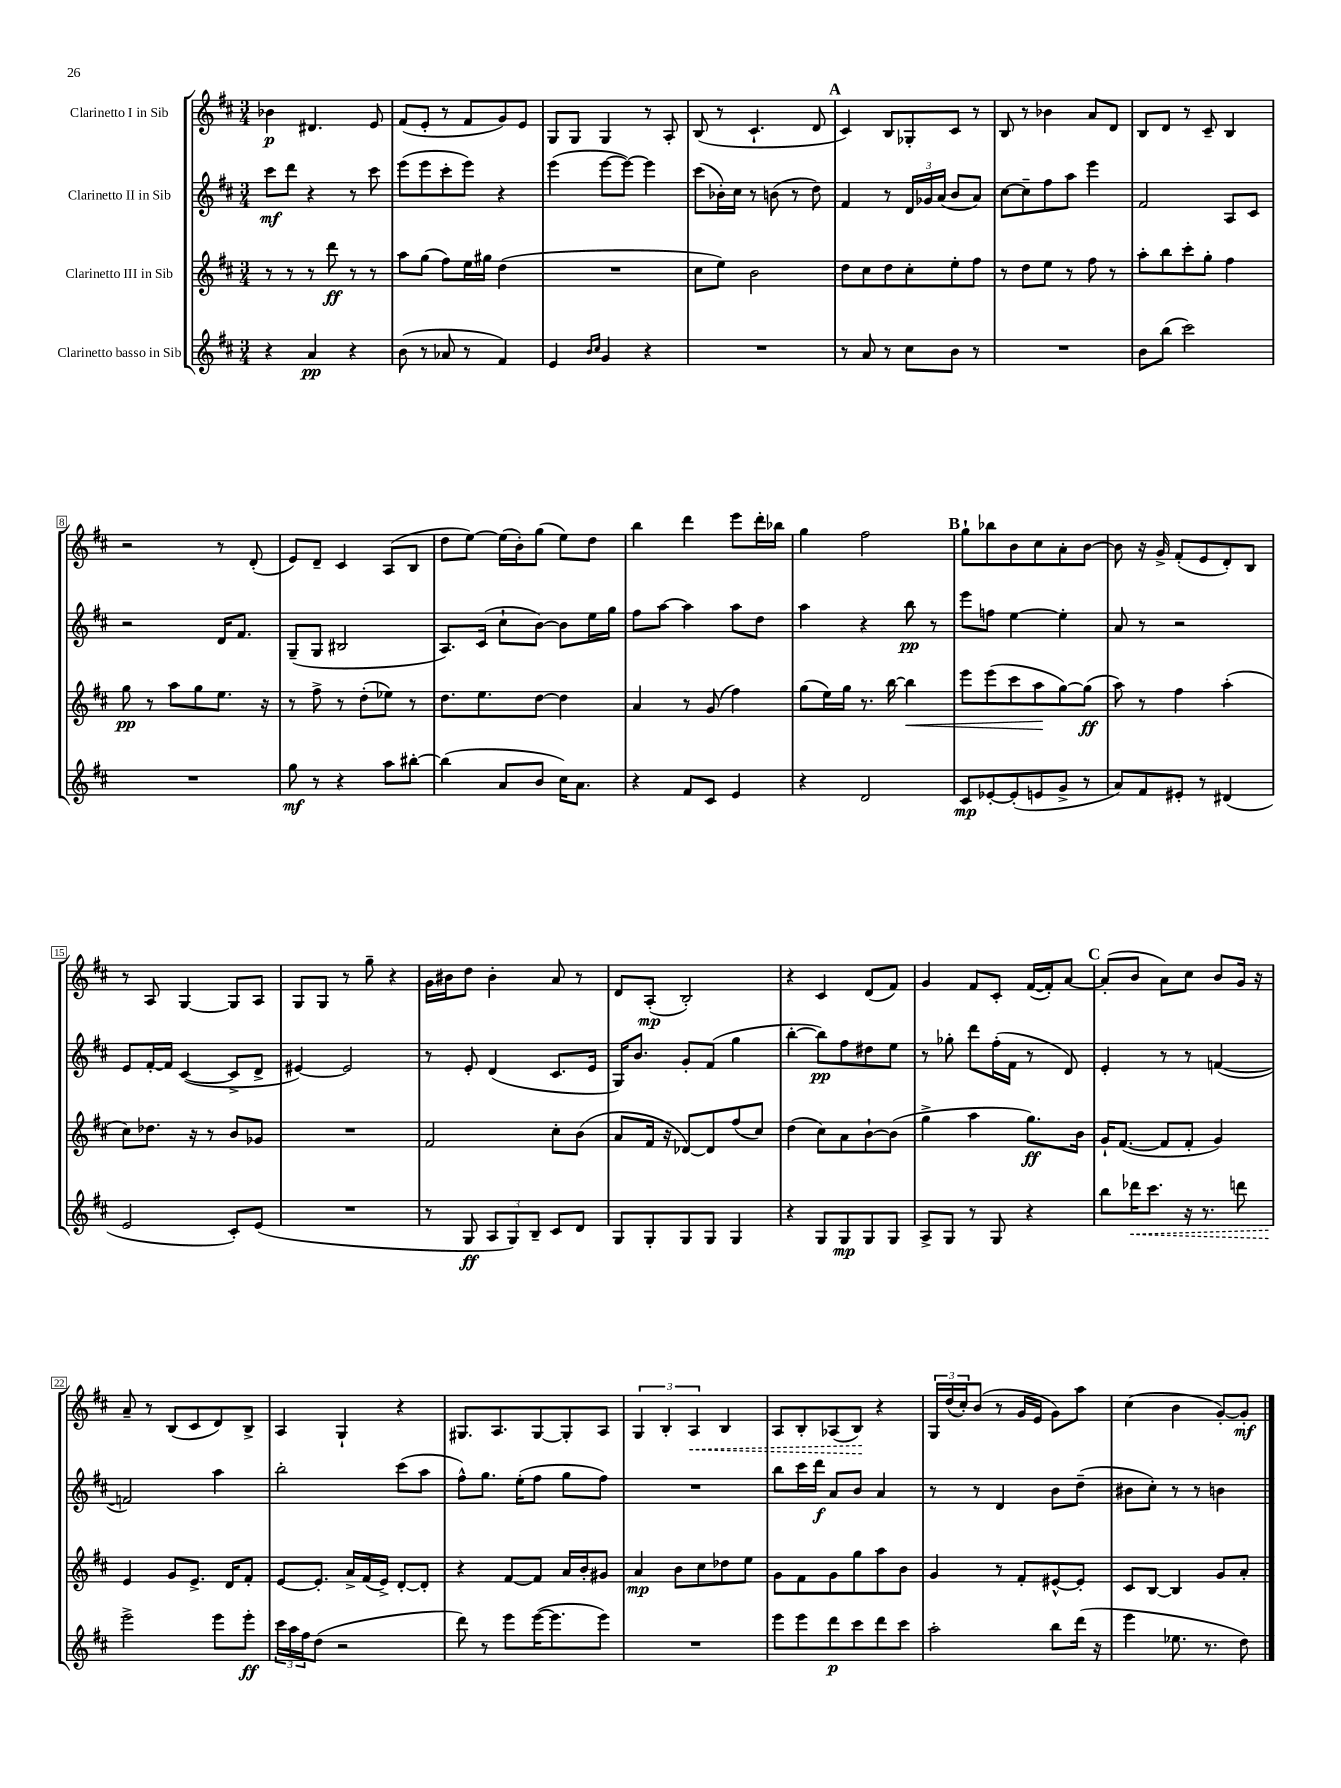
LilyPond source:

<<
\new StaffGroup <<
\new Staff = "s0" \with { instrumentName = "Clarinetto I in Sib" } {
    \clef treble \key d \major \numericTimeSignature \time 3/4
    bes'4\p dis'4. e'8 |
    fis'8( e'8-. r8 fis'8 g'8) e'8 |
    g8 g8 g4 r8 a8-. |
    b8( r8 cis'4.-! d'8 |
    \mark \markup { \bold "A" } cis'4) b8 ges8-. cis'8 r8 |
    b8 r8 bes'4 a'8 d'8 |
    b8 d'8 r8 cis'8-- b4 |
    r2 r8 d'8-.( |
    e'8) d'8-- cis'4 a8( b8 |
    d''8 e''8~) e''16( b'16-.) g''8( e''8) d''8 |
    b''4 d'''4 e'''8 d'''16-. bes''16 |
    g''4 fis''2 |
    \mark \markup { \bold "B" } g''8-! bes''8 b'8 cis''8 a'8-. b'8~ |
    b'8 r16 g'16-> fis'8-.( e'8 d'8-.) b8 |
    r8 a8 g4~ g8 a8 |
    g8 g8 r8 g''8-- r4 |
    g'16 bis'16 d''8 bis'4-. a'8 r8 |
    d'8 a8-.\mp( b2-.) |
    r4 cis'4 d'8( fis'8) |
    g'4 fis'8 cis'8-. fis'16~( fis'16-.) a'8~ |
    \mark \markup { \bold "C" } a'8-.( b'8 a'8) cis''8 b'8 g'16 r16 |
    a'8-- r8 b8( cis'8 d'8) b8-> |
    a4 g4-! r4 |
    gis8. a8. gis8~ gis8-. a8 |
    \tuplet 3/2 { g4 b4-. \once \override Hairpin.style = #'dashed-line a4\< } b4 |
    a8 b8-. aes8( b8\!) r4 |
    \tuplet 3/2 { g16 d''16( cis''16-.) } b'8( r8 g'16 e'16 g'8) a''8 |
    cis''4( b'4 g'8~-.) g'8-.\mf \bar "|." |
}
\new Staff = "s1" \with { instrumentName = "Clarinetto II in Sib" } {
    \clef treble \key d \major \numericTimeSignature \time 3/4
    cis'''8\mf d'''8 r4 r8 cis'''8 |
    e'''8( e'''8 cis'''8-. e'''8) r4 |
    e'''4( e'''8~ e'''8~) e'''4 |
    cis'''8( bes'16-.) cis''16 r8 b'8( r8 d''8) |
    \mark \markup { \bold "A" } fis'4 r8 \tuplet 3/2 { d'16 ges'16 a'16( } b'8 a'8) |
    cis''8~ cis''8-- fis''8 a''8 e'''4 |
    fis'2 a8 cis'8 |
    r2 d'16 fis'8. |
    g8--( g8 bis2 |
    a8.) cis'16( cis''8-! b'8~) b'8 e''16 g''16 |
    fis''8 a''8~ a''4 a''8 d''8 |
    a''4 r4 b''8\pp r8 |
    \mark \markup { \bold "B" } e'''8 f''8 e''4~ e''4-. |
    a'8 r8 r2 |
    e'8 fis'16~-. fis'16 cis'4~( cis'8-> d'8-> |
    eis'4~) eis'2 |
    r8 e'8-. d'4( cis'8. e'16 |
    g16) b'8. g'8-. fis'8( g''4 |
    b''4~-. b''8\pp) fis''8 dis''8 e''8 |
    r8 ges''8-. d'''8 fis''16-.( fis'16 r8 d'8) |
    \mark \markup { \bold "C" } e'4-. r8 r8 f'4~( |
    f'2) a''4 |
    b''2-. cis'''8( a''8 |
    fis''8-^) g''8. e''16-.( fis''8 g''8 fis''8) |
    R2. |
    b''8 cis'''16 d'''16\f a'8 b'8 a'4 |
    r8 r8 d'4 b'8 d''8--( |
    bis'8 cis''8-.) r8 r8 b'4 \bar "|." |
}
\new Staff = "s2" \with { instrumentName = "Clarinetto III in Sib" } {
    \clef treble \key d \major \numericTimeSignature \time 3/4
    r8 r8 r8 d'''8\ff r8 r8 |
    a''8 g''8( fis''8) e''16 gis''16 d''4( |
    R2. |
    cis''8 e''8) b'2 |
    \mark \markup { \bold "A" } d''8 cis''8 d''8 cis''8-. e''8-. fis''8 |
    r8 d''8 e''8 r8 fis''8 r8 |
    a''8-. b''8 cis'''8-. g''8-. fis''4 |
    g''8\pp r8 a''8 g''8 e''8. r16 |
    r8 fis''8-> r8 d''8-.( ees''8) r8 |
    d''8. e''8. d''8~ d''4 |
    a'4 r8 g'8( fis''4) |
    g''8( e''16) g''16 r8. b''16~ b''4\< |
    \mark \markup { \bold "B" } e'''8 e'''8( cis'''8 a''8\! g''8~) g''8\ff( |
    a''8) r8 fis''4 a''4-.( |
    cis''8) des''8. r16 r8 b'8 ges'8 |
    R2. |
    fis'2 cis''8-. b'8( |
    a'8 fis'16 r16 des'8~) des'8 fis''8( cis''8) |
    d''4( cis''8) a'8 b'8~-! b'8( |
    g''4-> a''4 g''8.\ff) b'16 |
    \mark \markup { \bold "C" } g'16-! fis'8.~( fis'8 fis'8-. g'4) |
    e'4 g'8 e'8.-> d'16 fis'8-. |
    e'8~ e'8.-. a'16-> fis'16( e'16->) d'8~-. d'8-. |
    r4 fis'8~ fis'8 a'16 b'16-. gis'8 |
    a'4\mp b'8 cis''8 des''8 e''8 |
    g'8 fis'8 g'8 g''8 a''8 b'8 |
    g'4 r8 fis'8-. eis'8~-^ eis'8-. |
    cis'8 b8~ b4 g'8 a'8-. \bar "|." |
}
\new Staff = "s3" \with { instrumentName = "Clarinetto basso in Sib" } {
    \clef treble \key d \major \numericTimeSignature \time 3/4
    r4 a'4\pp r4 |
    b'8( r8 aes'8 r8 fis'4) |
    e'4 \grace { b'16 cis''16 } g'4 r4 |
    R2. |
    \mark \markup { \bold "A" } r8 a'8 r8 cis''8 b'8 r8 |
    R2. |
    b'8 b''8( cis'''2) |
    R2. |
    g''8\mf r8 r4 a''8 bis''8~-. |
    bis''4( a'8 b'8 cis''16) a'8. |
    r4 fis'8 cis'8 e'4 |
    r4 d'2 |
    \mark \markup { \bold "B" } cis'8\mp ees'8~-. ees'8-.( e'8 g'8-> r8 |
    a'8) fis'8 eis'8-. r8 dis'4( |
    e'2 cis'8-.) e'8( |
    R2. |
    r8 g8\ff \tuplet 3/2 { a8 g8) b8-- } cis'8 d'8 |
    g8 g8-. g8 g8 g4 |
    r4 g8 g8\mp g8 g8 |
    a8-> g8 r8 g8 r4 |
    \mark \markup { \bold "C" } b''8 \once \override Hairpin.style = #'dashed-line des'''16\< cis'''8. r16 r8. d'''8 |
    e'''2->\! e'''8 e'''8-.\ff |
    \tuplet 3/2 { cis'''16 a''16 fis''16 } d''8( r2 |
    d'''8) r8 e'''8 e'''16~( e'''8. e'''8) |
    R2. |
    e'''8 e'''8 d'''8\p cis'''8 d'''8 cis'''8 |
    a''2-. b''8 d'''16( r16 |
    e'''4 ees''8. r8. d''8) \bar "|." |
}
>>
>>
\layout { \context { \Score \override BarNumber.stencil = #(make-stencil-boxer 0.1 0.3 ly:text-interface::print) } }
